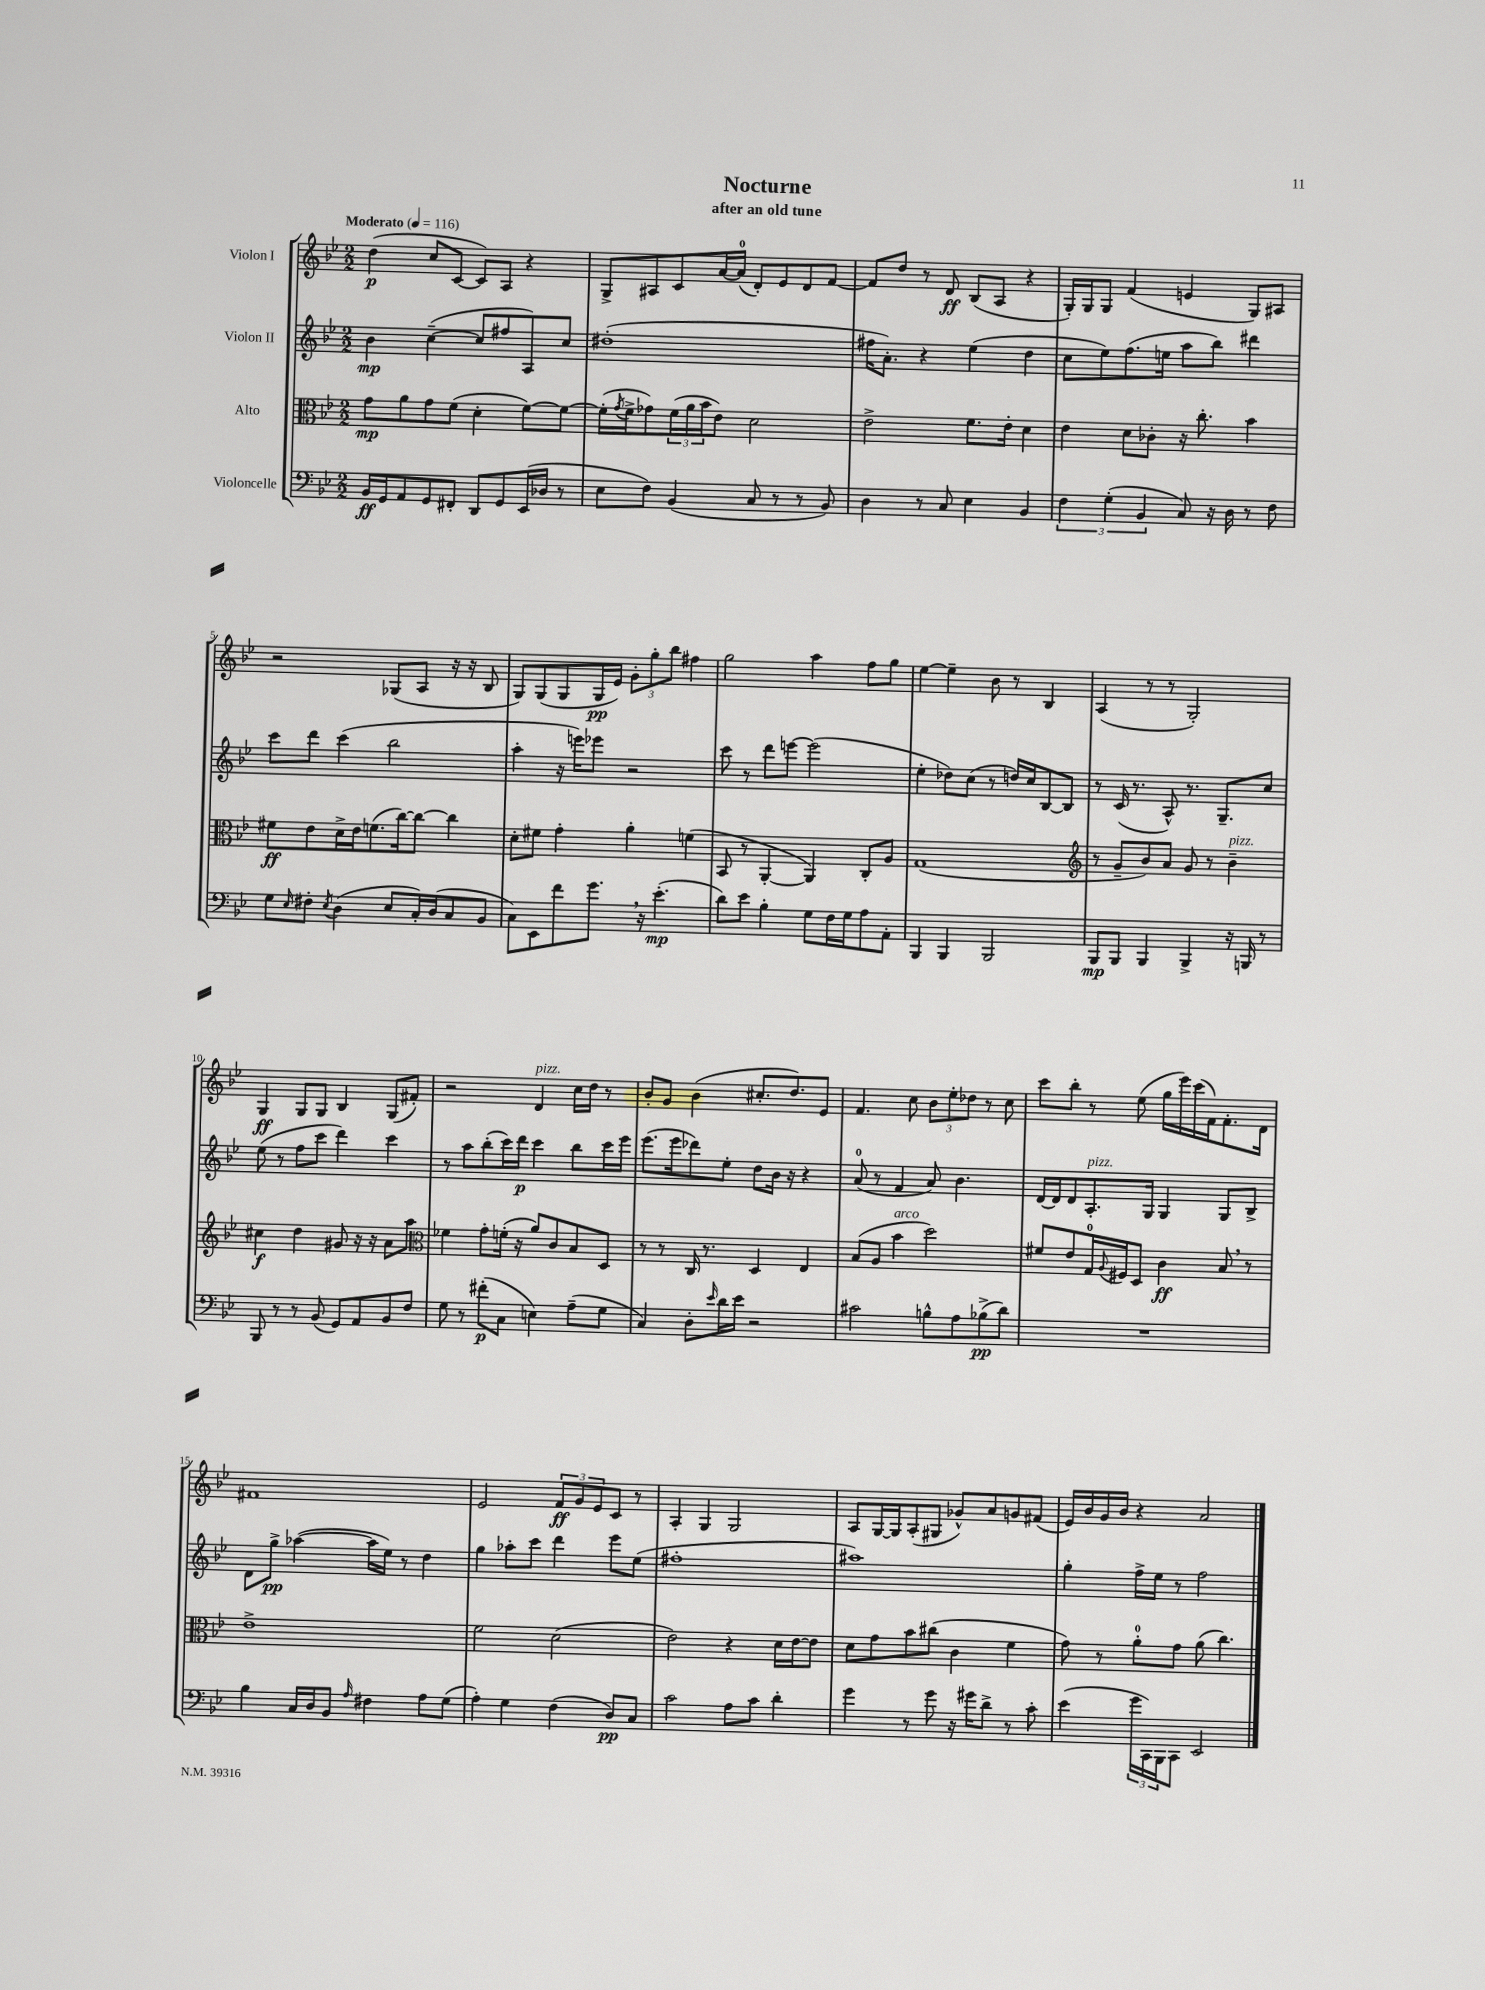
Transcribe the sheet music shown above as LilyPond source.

\header { title = "Nocturne" subtitle = "after an old tune" }
<<
\new StaffGroup <<
\new Staff = "s0" \with { instrumentName = "Violon I" } {
    \clef treble \key bes \major \numericTimeSignature \time 2/2 \tempo "Moderato" 4 = 116
    d''4\p( c''8 c'8~ c'8) a8 r4 |
    g8-> ais8 c'8 a'16~ a'16-0( d'8-.) ees'8 d'8 f'8~ |
    f'8 d''8 r8 d'8\ff bes8( a8 r4 |
    g16-.) g16 g8 f'4( e'4 g8) ais8 |
    r2 ges8( a8 r16 r16 bes8 |
    g8) g8( g8 g16\pp ees'16) \tuplet 3/2 { g'8-. g''8-. bes''8 } fis''4 |
    g''2 a''4 f''8 g''8 |
    ees''4~ ees''4-- bes'8 r8 bes4 |
    a4( r8 r8 g2-.) |
    g4\ff g8 g8 bes4 g8( fis'8-.) |
    r2 d'4^\markup { \italic "pizz." } c''16 d''16 r8 |
    bes'8-. g'8 bes'4( cis''8.-. d''8.) ees'8 |
    f'4. c''8 \tuplet 3/2 { bes'8 ees''8-. des''8 } r8 c''8 |
    c'''8 bes''8-. r8 ees''8( g''16 ees'''16) c'''16( f'16) f'8.-. d'16 |
    fis'1 |
    ees'2 \tuplet 3/2 { f'8\ff g'8 ees'8 } c'8 r8 |
    a4-. g4 g2 |
    a8 g16~ g16 a8-.( gis8 ges'8-^) a'8 g'8 fis'8( |
    ees'16) bes'16 g'16 bes'16 r4 a'2 \bar "|." |
}
\new Staff = "s1" \with { instrumentName = "Violon II" } {
    \clef treble \key bes \major \numericTimeSignature \time 2/2
    bes'4\mp c''4~--( c''8 fis''8 a8) c''8 |
    dis''1-.( |
    fis''16 a'8.-.) r4 ees''4( d''4 |
    c''8 ees''8) f''8.( e''16 a''8 bes''8) dis'''4 |
    c'''8 d'''8 c'''4( bes''2 |
    a''4-. r16 e'''16) ees'''8 r2 |
    c'''8 r8 d'''8 e'''8~ e'''2( |
    ees''4-. des''8) c''8( r8 d''16) c''16 bes8~ bes8 |
    r8 c'16( r8. a8-^) r8. g8.-- c''8 |
    ees''8( r8 f''8 c'''8 d'''4) c'''4 |
    r8 a''8 bes''8-.( c'''16) d'''16\p c'''4 bes''8 c'''16 ees'''16 |
    ees'''8.( ees'''16 des'''8) ees''8-. d''8 bes'16 r16 r4 |
    a'8-0( r8 f'4 a'8) bes'4. |
    d'16~ d'16 d'8 a8.-.^\markup { \italic "pizz." } g16 g4 g8 bes8-> |
    d'8 g''8->\pp aes''4~( aes''16 ees''16) r8 d''4 |
    g''4 aes''8-. c'''8 d'''4 ees'''8 ees''8( |
    fis''1-. |
    ais''1) |
    g''4-. f''16-> ees''16 r8 f''2 \bar "|." |
}
\new Staff = "s2" \with { instrumentName = "Alto" } {
    \clef alto \key bes \major \numericTimeSignature \time 2/2
    g'8\mp a'8 g'8 f'8( d'4-. f'8~) f'8~ |
    f'16-.( \acciaccatura { g'8 } f'16-> ges'8) \tuplet 3/2 { f'16( a'16 bes'16 } ees'8) d'2 |
    ees'2-> f'8. ees'16-. d'4 |
    ees'4 d'8 ces'8-. r16 c''8.-. bes'4 |
    fis'8\ff ees'8 d'16-> ees'16 f'8.( c''16~) c''8~ c''4 |
    d'8-. fis'8 g'4-. a'4-. f'4( |
    bes,8 r8 a,4~-. a,4) c8-. a8 |
    g1( |
    \clef treble r8 g'8-- bes'8) a'8 g'8 r8 bes'4--^\markup { \italic "pizz." } |
    cis''4\f d''4 gis'8 r16 r16 a'8 a''8 |
    \clef alto fes'4 g'8-. f'16-.( r16 a'8) c'8 bes8 d8 |
    r8 r8 c16 r8. d4 ees4 |
    bes8( a8 bes'4^\markup { \italic "arco" } d''2) |
    fis'8 ees'8 g16-0 \appoggiatura { a8 } fis16 d8 c'4\ff bes8 \breathe r8 |
    ees'1-> |
    f'2 d'2( |
    ees'2) r4 d'16 ees'16~ ees'8 |
    d'8 g'8 bes'8 cis''8( c'4 f'4 |
    g'8) r8 a'8-0-. g'8 a'8( c''4.) \bar "|." |
}
\new Staff = "s3" \with { instrumentName = "Violoncelle" } {
    \clef bass \key bes \major \numericTimeSignature \time 2/2
    bes,16\ff g,16 a,8 g,8 fis,8-. d,8 g,8 ees,16( des16 r8 |
    ees8 f8) bes,4( c8 r8 r8 bes,8) |
    d4 r8 c8 ees4 bes,4 |
    \tuplet 3/2 { f4 g4-.( bes,4 } c8) r16 d16 r8 f8 |
    g8 \grace { ees16 } fis8-. \acciaccatura { ees8 } d4( ees8 c16-.) d16( c8 bes,8 |
    c8) ees,8 f'8 g'8. \breathe r16 ees'4.-.\mp( |
    d'8) ees'8 bes4-. g8 f16 g16 a8 a,8-. |
    bes,,4 bes,,4 bes,,2 |
    bes,,8\mp bes,,8 bes,,4 bes,,4-> r16 b,,16 r8 |
    bes,,8 r8 r8 bes,8( g,8) a,8 bes,8 f8 |
    g8 r8 fis'8-.\p( c8 e4) a8--( g8 |
    c4) d8-. \grace { ees'16 } d'16 ees'16 r2 |
    cis'2 b8-^ a8 bes8->\pp( d'8) |
    R1 |
    bes4 c16 d16 bes,8 \grace { a16 } fis4 a8 g8( |
    a4-.) g4 f4( d8\pp) c8 |
    c'2 a8 c'8 d'4-. |
    g'4 r8 g'8 r16 gis'16 d'8-> r8 c'8-. |
    ees'4( \tuplet 3/2 { g'16 c,16) bes,,16 } c,8 ees,2 \bar "|." |
}
>>
>>
